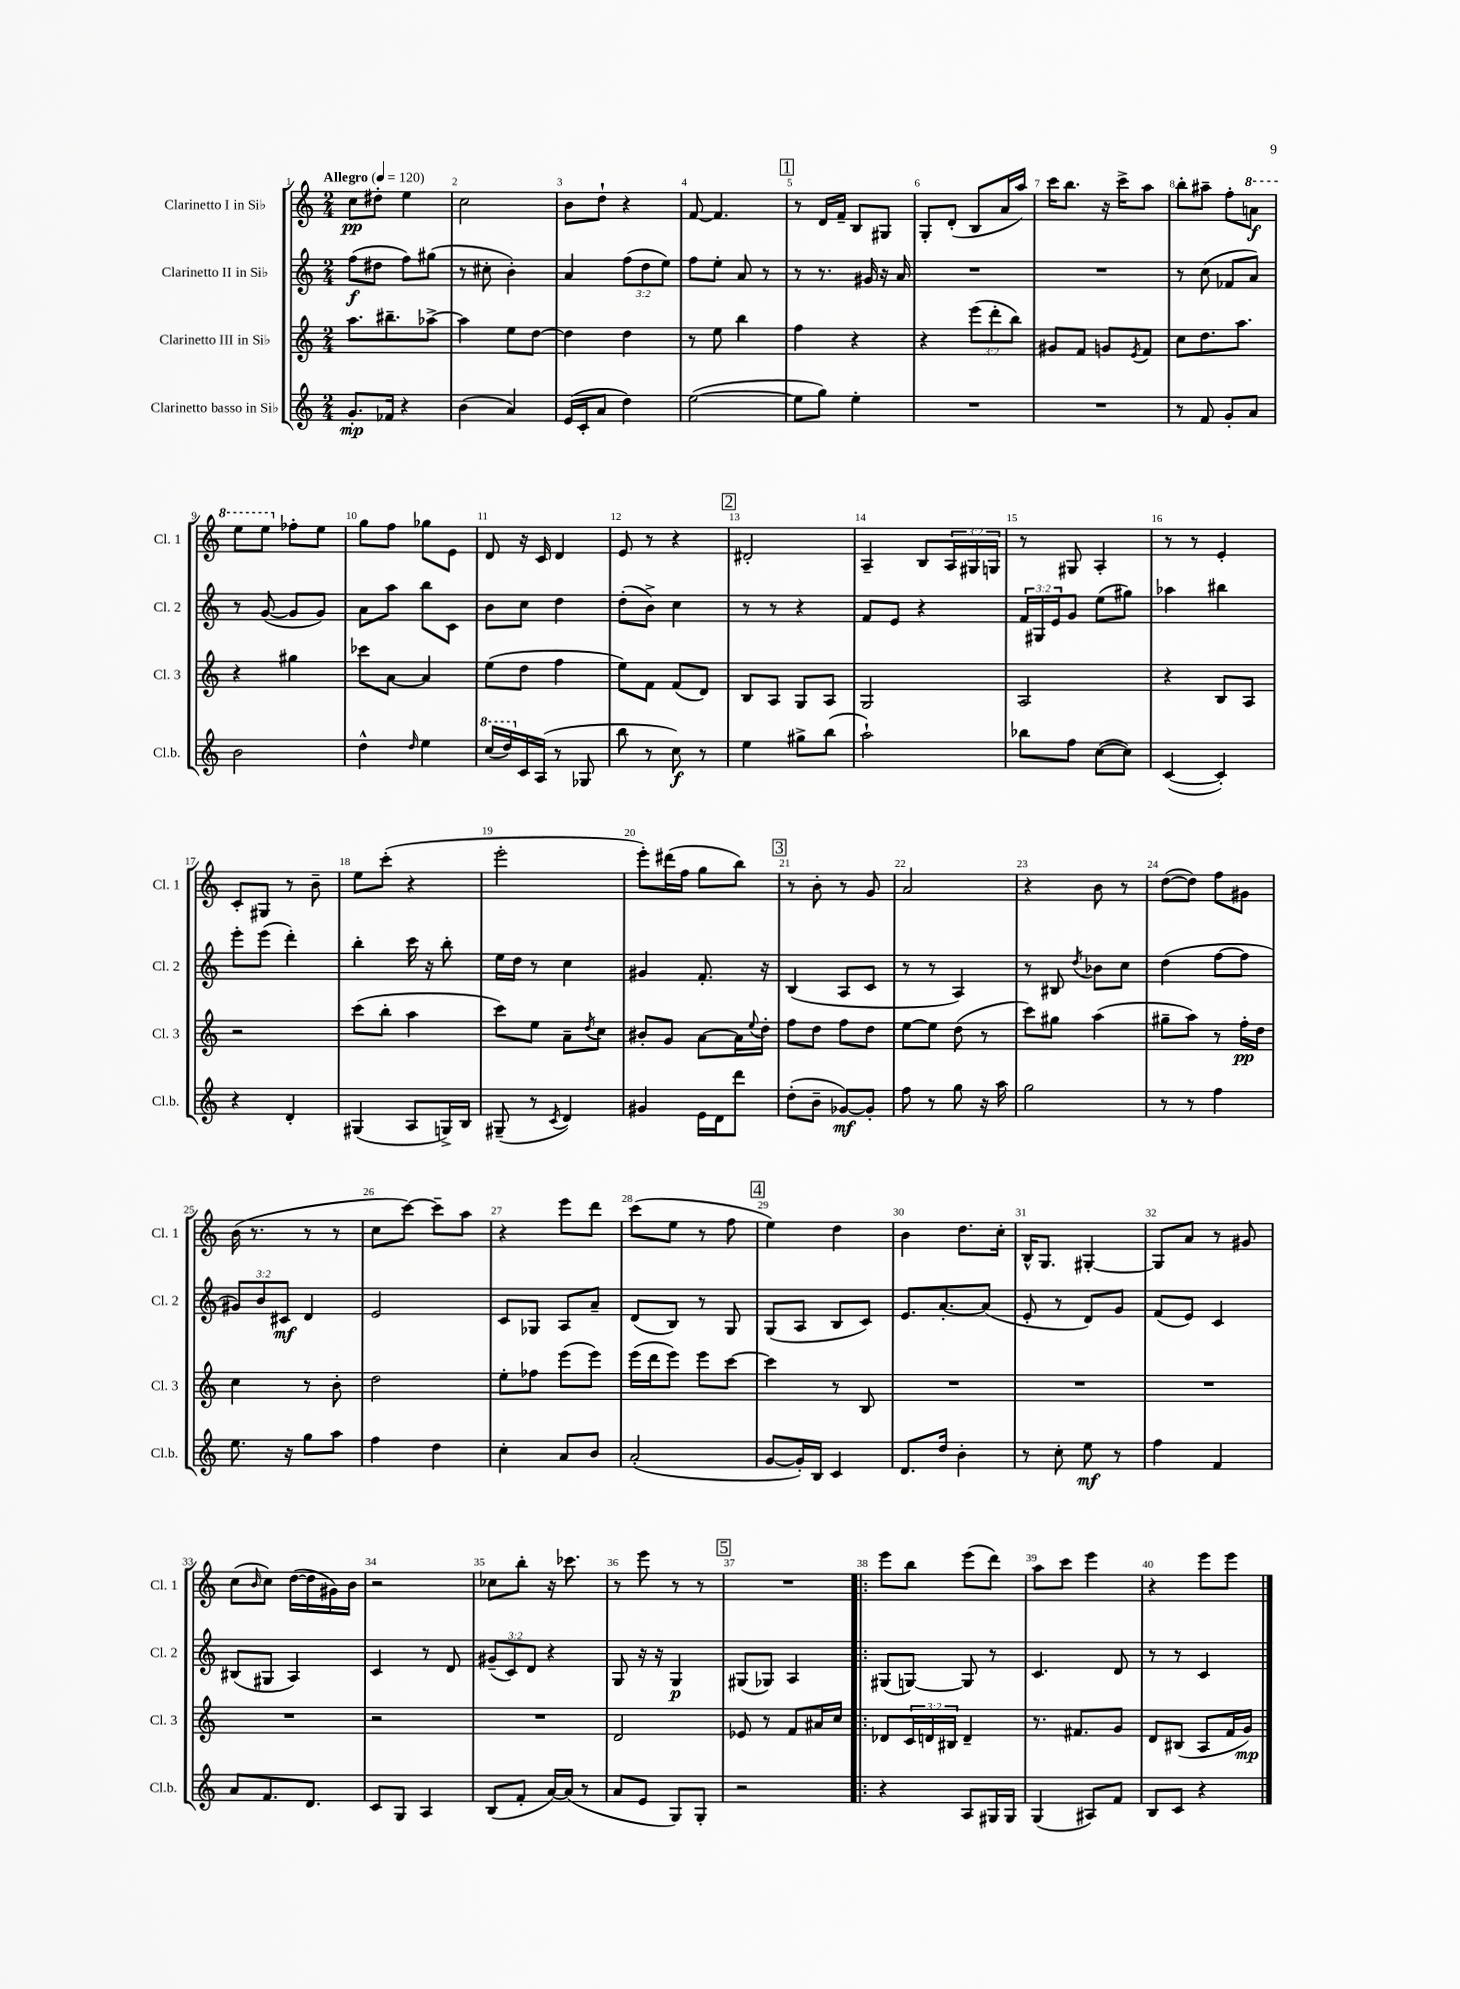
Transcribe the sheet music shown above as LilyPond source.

<<
\new StaffGroup <<
\new Staff = "s0" \with { instrumentName = "Clarinetto I in Sib" shortInstrumentName = "Cl. 1" } {
    \clef treble \key c \major \numericTimeSignature \time 2/4 \override Staff.TupletNumber.text = #tuplet-number::calc-fraction-text \tempo "Allegro" 4 = 120
    c''8\pp dis''8-. e''4 |
    c''2 |
    b'8 d''8-! r4 |
    f'8~ f'4. |
    \mark \markup { \box "1" } r8 d'16 f'16-- b8 gis8 |
    g8-. d'8-.( b8 a'16 a''16) |
    c'''16 b''8. r16 c'''16-> a''8 |
    b''8-. ais''8-- f''8-. \ottava #1 a''8\f |
    e'''8 e'''8 \ottava #0 fes''8-. e''8 |
    g''8 f''8 ges''8 e'8 |
    d'8 r16 c'16 d'4 |
    e'8 r8 r4 |
    \mark \markup { \box "2" } dis'2-. |
    a4-- b8 \tuplet 3/2 { a16 gis16 g16 } |
    r8 gis8 a4-. |
    r8 r8 e'4-. |
    c'8-. gis8 r8 b'8-- |
    e''8 c'''8-.( r4 |
    e'''2-. |
    e'''8-.) dis'''16( f''16 g''8 b''8) |
    \mark \markup { \box "3" } r8 b'8-. r8 g'8 |
    a'2 |
    r4 b'8 r8 |
    d''8~( d''8) f''8 gis'8 |
    b'16( r8. r8 r8 |
    c''8 c'''8~) c'''8-- a''8 |
    r4 e'''8 d'''8 |
    c'''8( e''8 r8 f''8 |
    \mark \markup { \box "4" } e''4) d''4 |
    b'4 d''8. c''16-. |
    b16-^ g8. gis4~-. |
    gis8 a'8 r8 gis'8 |
    c''8( \grace { b'16 } c''8) d''16~( d''16 gis'16) b'16 |
    r2 |
    ces''8 b''8-. r16 ces'''8. |
    r8 e'''8 r8 r8 |
    \mark \markup { \box "5" } R2 |
    \bar ".|:" e'''8 b''8 e'''8( d'''8) |
    a''8 c'''8 e'''4 |
    r4 e'''8 e'''8 \bar "|." |
}
\new Staff = "s1" \with { instrumentName = "Clarinetto II in Sib" shortInstrumentName = "Cl. 2" } {
    \clef treble \key c \major \numericTimeSignature \time 2/4 \override Staff.TupletNumber.text = #tuplet-number::calc-fraction-text
    f''8\f( dis''8 f''8) gis''8( |
    r8 cis''8-. b'4-.) |
    a'4 \tuplet 3/2 { f''8( d''8 e''8) } |
    f''8 e''8-. a'8 r8 |
    \mark \markup { \box "1" } r8 r8. gis'16 r16 a'16 |
    R2 |
    R2 |
    r8 c''8( fes'8 a'8) |
    r8 g'8~( g'8 g'8) |
    a'8 a''8 b''8 c'8 |
    b'8 c''8 d''4 |
    d''8-.( b'8->) c''4 |
    \mark \markup { \box "2" } r8 r8 r4 |
    f'8 e'8 r4 |
    \tuplet 3/2 { f'16 gis16 e'16 } g'8 e''8( gis''8) |
    aes''4 bis''4 |
    e'''8-. e'''8( d'''4-.) |
    b''4-. c'''16 r16 b''8-. |
    e''16 d''16 r8 c''4 |
    gis'4 f'8.-. r16 |
    \mark \markup { \box "3" } b4( a8 c'8 |
    r8 r8 a4) |
    r8 bis8 \acciaccatura { d''8 } bes'8 c''8 |
    d''4( f''8~ f''8 |
    \tuplet 3/2 { gis'8) b'8 cis'8\mf } d'4 |
    e'2 |
    c'8 ges8 a8 a'8-- |
    d'8( b8) r8 g8 |
    \mark \markup { \box "4" } g8( a8 b8 c'8) |
    e'8. a'8.~-. a'8( |
    e'8-. r8 d'8) g'8 |
    f'8( e'8) c'4 |
    bis8( gis8 a4) |
    c'4 r8 d'8 |
    \tuplet 3/2 { gis'8--( c'8) d'8 } r4 |
    g8 r16 r16 g4\p |
    \mark \markup { \box "5" } gis8( ges8) a4 |
    \bar ".|:" gis8( g8~) g8 r8 |
    c'4. d'8 |
    r8 r8 c'4 \bar "|." |
}
\new Staff = "s2" \with { instrumentName = "Clarinetto III in Sib" shortInstrumentName = "Cl. 3" } {
    \clef treble \key c \major \numericTimeSignature \time 2/4 \override Staff.TupletNumber.text = #tuplet-number::calc-fraction-text
    a''8. bis''8.-- aes''8~-> |
    aes''4 e''8 d''8~ |
    d''4 d''4 |
    r8 e''8 b''4 |
    \mark \markup { \box "1" } f''4 r4 |
    r4 \tuplet 3/2 { e'''8( d'''8-. b''8) } |
    gis'8 f'8 g'8 \acciaccatura { e'8 } f'8 |
    c''8 d''8. a''8. |
    r4 gis''4 |
    ces'''8 a'8~ a'4 |
    e''8( d''8 f''4 |
    e''8) f'8 f'8( d'8) |
    \mark \markup { \box "2" } b8 a8 g8 a8 |
    g2 |
    a2 |
    r4 b8 a8 |
    r2 |
    c'''8( b''8-. a''4 |
    c'''8) e''8 a'8-- \acciaccatura { d''8 } c''8 |
    bis'8-. g'8 a'8~ a'16 \appoggiatura { e''8 } d''16-. |
    \mark \markup { \box "3" } f''8 d''8 f''8 d''8 |
    e''8~ e''8 d''8( r8 |
    c'''8) gis''8 a''4( |
    gis''8-- a''8) r8 f''16-.\pp d''16 |
    c''4 r8 b'8-. |
    d''2 |
    e''8-. fes''8 e'''8( e'''8) |
    e'''16( d'''16 e'''8) e'''8 c'''8~ |
    \mark \markup { \box "4" } c'''4 r8 b8 |
    R2 |
    R2 |
    R2 |
    R2 |
    r2 |
    R2 |
    d'2 |
    \mark \markup { \box "5" } ees'8 r8 f'8 ais'16 c''16 |
    \bar ".|:" des'8 \tuplet 3/2 { c'16 d'16 bis16 } d'4-- |
    r8. fis'8. g'8 |
    d'8 bis8( a8 f'16 g'16\mp) \bar "|." |
}
\new Staff = "s3" \with { instrumentName = "Clarinetto basso in Sib" shortInstrumentName = "Cl.b." } {
    \clef treble \key c \major \numericTimeSignature \time 2/4
    g'8.-.\mp fes'16 r4 |
    b'4( a'4) |
    e'16( c'16-. a'8 d''4) |
    e''2~( |
    \mark \markup { \box "1" } e''8 g''8) e''4-. |
    R2 |
    R2 |
    r8 f'8 g'8-. a'8 |
    b'2 |
    d''4-^ \grace { d''16 } e''4 |
    \ottava #1 c'''16( d'''16) \ottava #0 c'16 a16( r8 ges8 |
    b''8 r8 c''8\f) r8 |
    \mark \markup { \box "2" } e''4 gis''8-> b''8( |
    a''2-!) |
    bes''8 f''8 c''8~( c''8) |
    c'4~( c'4-.) |
    r4 d'4-. |
    gis4( a8 g16->) b16 |
    gis8--( r8 \acciaccatura { c'8 } d'4) |
    gis'4 e'16 d'16 d'''8 |
    \mark \markup { \box "3" } d''8-.( b'8-- ges'8~\mf) ges'8-. |
    f''8 r8 g''8 r16 a''16 |
    g''2 |
    r8 r8 f''4 |
    e''8. r16 g''8 a''8 |
    f''4 d''4 |
    c''4-. a'8 b'8 |
    a'2-.( |
    \mark \markup { \box "4" } g'8~ g'16-.) b16 c'4 |
    d'8. d''16 b'4-. |
    r8 c''8-. e''8\mf r8 |
    f''4 f'4 |
    a'8 f'8. d'8. |
    c'8 g8 a4 |
    b8( f'8-. a'16~) a'16( r8 |
    a'8 e'8 g8) g8-. |
    \mark \markup { \box "5" } r2 |
    \bar ".|:" r4 a8 gis16 gis16 |
    g4( ais8) f'8 |
    b8 c'8 r4 \bar "|." |
}
>>
>>
\layout { \context { \Score \override BarNumber.break-visibility = ##(#f #t #t) barNumberVisibility = #all-bar-numbers-visible } }
